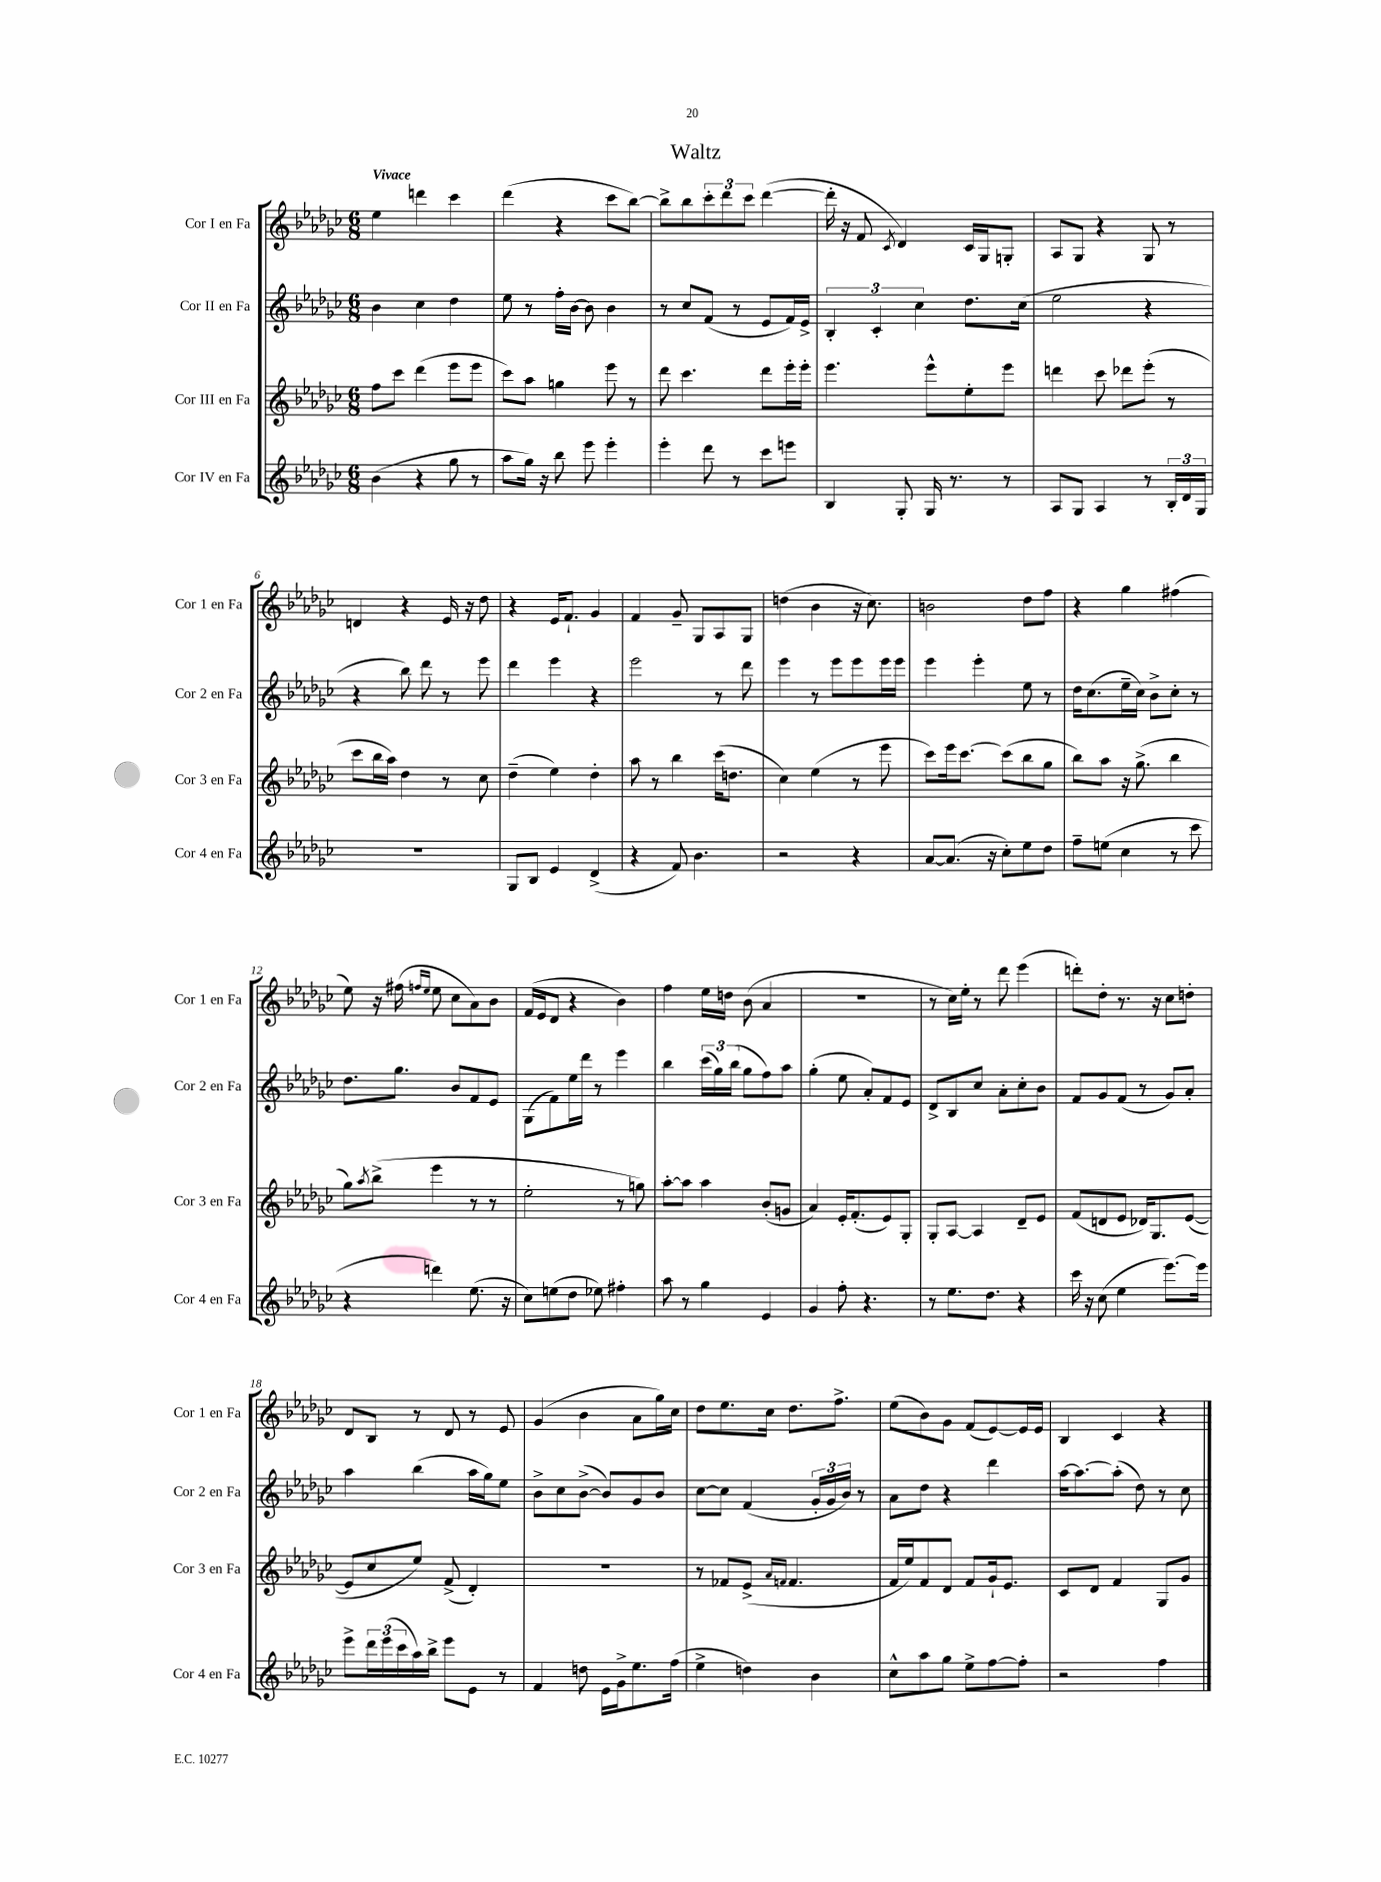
\header { title = "Waltz" }
<<
\new StaffGroup <<
\new Staff = "s0" \with { instrumentName = "Cor I en Fa" shortInstrumentName = "Cor 1 en Fa" } {
    \clef treble \key ges \major \numericTimeSignature \time 6/8 \tempo "Vivace"
    ees''4 d'''4 ces'''4 |
    des'''4( r4 ces'''8 bes''8~) |
    bes''8-> bes''8 \tuplet 3/2 { ces'''8-. des'''8 ces'''8 } des'''4~( |
    des'''16-. r16 f'8 \acciaccatura { ces'8 } des'4) ces'16 ges16 g8-. |
    aes8 ges8 r4 ges8 r8 |
    d'4 r4 ees'16 r16 des''8 |
    r4 ees'16 f'8.-! ges'4 |
    f'4 ges'8-- ges8 aes8 ges8 |
    d''4( bes'4 r16 ces''8.) |
    b'2 des''8 f''8 |
    r4 ges''4 fis''4( |
    ees''8) r16 fis''16( \grace { f''16 ees''16 } ees''8 ces''8 aes'8) bes'8 |
    f'16( ees'16 des'8 r4 bes'4) |
    f''4 ees''16 d''16 bes'8( aes'4 |
    R2. |
    r8 ces''16) ees''16-. r8 des'''8 ees'''4( |
    d'''8-.) des''8-. r8. r16 ces''8 d''8-. |
    des'8 bes8 r8 des'8 r8 ees'8 |
    ges'4( bes'4 aes'8 ges''16) ces''16 |
    des''8 ees''8. ces''16 des''8. f''8.-> |
    ees''8( bes'8) ges'8 f'8( ees'8~) ees'16 ees'16 |
    bes4 ces'4 r4 \bar "|." |
}
\new Staff = "s1" \with { instrumentName = "Cor II en Fa" shortInstrumentName = "Cor 2 en Fa" } {
    \clef treble \key ges \major \numericTimeSignature \time 6/8
    bes'4 ces''4 des''4 |
    ees''8 r8 f''16-. bes'16~ bes'8 bes'4 |
    r8 ces''8 f'8( r8 ees'8 f'16) ees'16-> |
    \tuplet 3/2 { bes4-. ces'4-. ces''4 } des''8. ces''16( |
    ees''2 r4 |
    r4 bes''8) des'''8 r8 ees'''8 |
    des'''4 ees'''4 r4 |
    ees'''2 r8 des'''8 |
    ees'''4 r8 ees'''8 ees'''8 ees'''16 ees'''16 |
    ees'''4 ees'''4-. ees''8 r8 |
    des''16 ces''8.( ees''16-- ces''16) bes'8-> ces''8-. r8 |
    des''8. ges''8. bes'8 f'8 ees'8 |
    ges8( f'8) ees''16 des'''16 r8 ees'''4 |
    bes''4 \tuplet 3/2 { ces'''16( ges''16) bes''16( } ges''8 f''8) aes''8 |
    ges''4-.( ees''8 aes'8-.) f'8 ees'8 |
    des'8-> bes8 ces''8 aes'8-. ces''8-. bes'8 |
    f'8 ges'8 f'8( r8 ges'8) aes'8-. |
    aes''4 bes''4( aes''16 ges''16) ees''8 |
    bes'8-> ces''8 bes'8~->( bes'8) ges'8 bes'8 |
    ces''8~ ces''8 f'4( \tuplet 3/2 { ges'16-. ges'16 bes'16) } r8 |
    aes'8 des''8 r4 des'''4 |
    aes''16~ aes''8.~ aes''8-.( des''8) r8 ces''8 \bar "|." |
}
\new Staff = "s2" \with { instrumentName = "Cor III en Fa" shortInstrumentName = "Cor 3 en Fa" } {
    \clef treble \key ges \major \numericTimeSignature \time 6/8
    f''8 ces'''8 des'''4( ees'''8 ees'''8 |
    ces'''8) aes''8 g''4 ees'''8 r8 |
    des'''8 ces'''4. des'''8 ees'''16-. ees'''16-. |
    ees'''4. ees'''8-^ ees''8-. ees'''8 |
    d'''4 ces'''8 des'''8 ees'''8-.( r8 |
    ces'''8 bes''16 aes''16) des''4 r8 ces''8 |
    des''4--( ees''4) des''4-. |
    aes''8 r8 bes''4 ces'''16( d''8. |
    ces''4) ees''4( r8 ees'''8 |
    ces'''8) ees'''16 ces'''8.~ ces'''8( bes''8 ges''8 |
    bes''8) aes''8 r16 ges''8.->( bes''4 |
    ges''8) \acciaccatura { aes''8 } bes''8->( ees'''4 r8 r8 |
    ees''2-. r8 g''8) |
    aes''8~-. aes''8 aes''4 bes'8-.( g'8 |
    aes'4) ees'16-. f'8.-.( ees'8) ges8-. |
    ges8-. aes8~ aes4 des'8-- ees'8 |
    f'8( d'8 ees'8 des'16) ges8. ees'8~( |
    ees'8 ces''8 ees''8) f'8->( des'4-.) |
    R2. |
    r8 fes'8 ees'8->( \grace { aes'16 f'16 } f'4. |
    f'16 ees''16) f'8 des'8 f'8 ges'16-! ees'8. |
    ces'8 des'8 f'4 ges8 ges'8 \bar "|." |
}
\new Staff = "s3" \with { instrumentName = "Cor IV en Fa" shortInstrumentName = "Cor 4 en Fa" } {
    \clef treble \key ges \major \numericTimeSignature \time 6/8
    bes'4( r4 ges''8 r8 |
    aes''8 ges''16) r16 bes''8 ees'''8 ees'''4-. |
    ees'''4-. des'''8 r8 ces'''8 e'''8 |
    bes4 ges8-. ges16 r8. r8 |
    aes8 ges8 aes4 r8 \tuplet 3/2 { bes16-. des'16 ges16 } |
    R2. |
    ges8 bes8 ees'4 des'4->( |
    r4 f'8) bes'4. |
    r2 r4 |
    aes'8~ aes'8.( r16 ces''8-.) ees''8 des''8 |
    f''8-- e''8( ces''4 r8 ces'''8 |
    r4 d'''4) ees''8.( r16 |
    ces''8) e''8( des''8 ees''8) fis''4-. |
    aes''8 r8 ges''4 ees'4 |
    ges'4 f''8-. r4. |
    r8 ees''8. des''8. r4 |
    ces'''16 r16 ces''8( ees''4 ees'''8.~) ees'''16 |
    ees'''8-> \tuplet 3/2 { des'''16 ees'''16( ces'''16 } aes''16) bes''16-> ees'''8 ees'8 r8 |
    f'4 d''8 ees'16 ges'16-> ees''8. f''16( |
    ees''4-> d''4) bes'4 |
    ces''8-^ aes''8 ges''8 ees''8-> f''8~ f''8-. |
    r2 f''4 \bar "|." |
}
>>
>>
